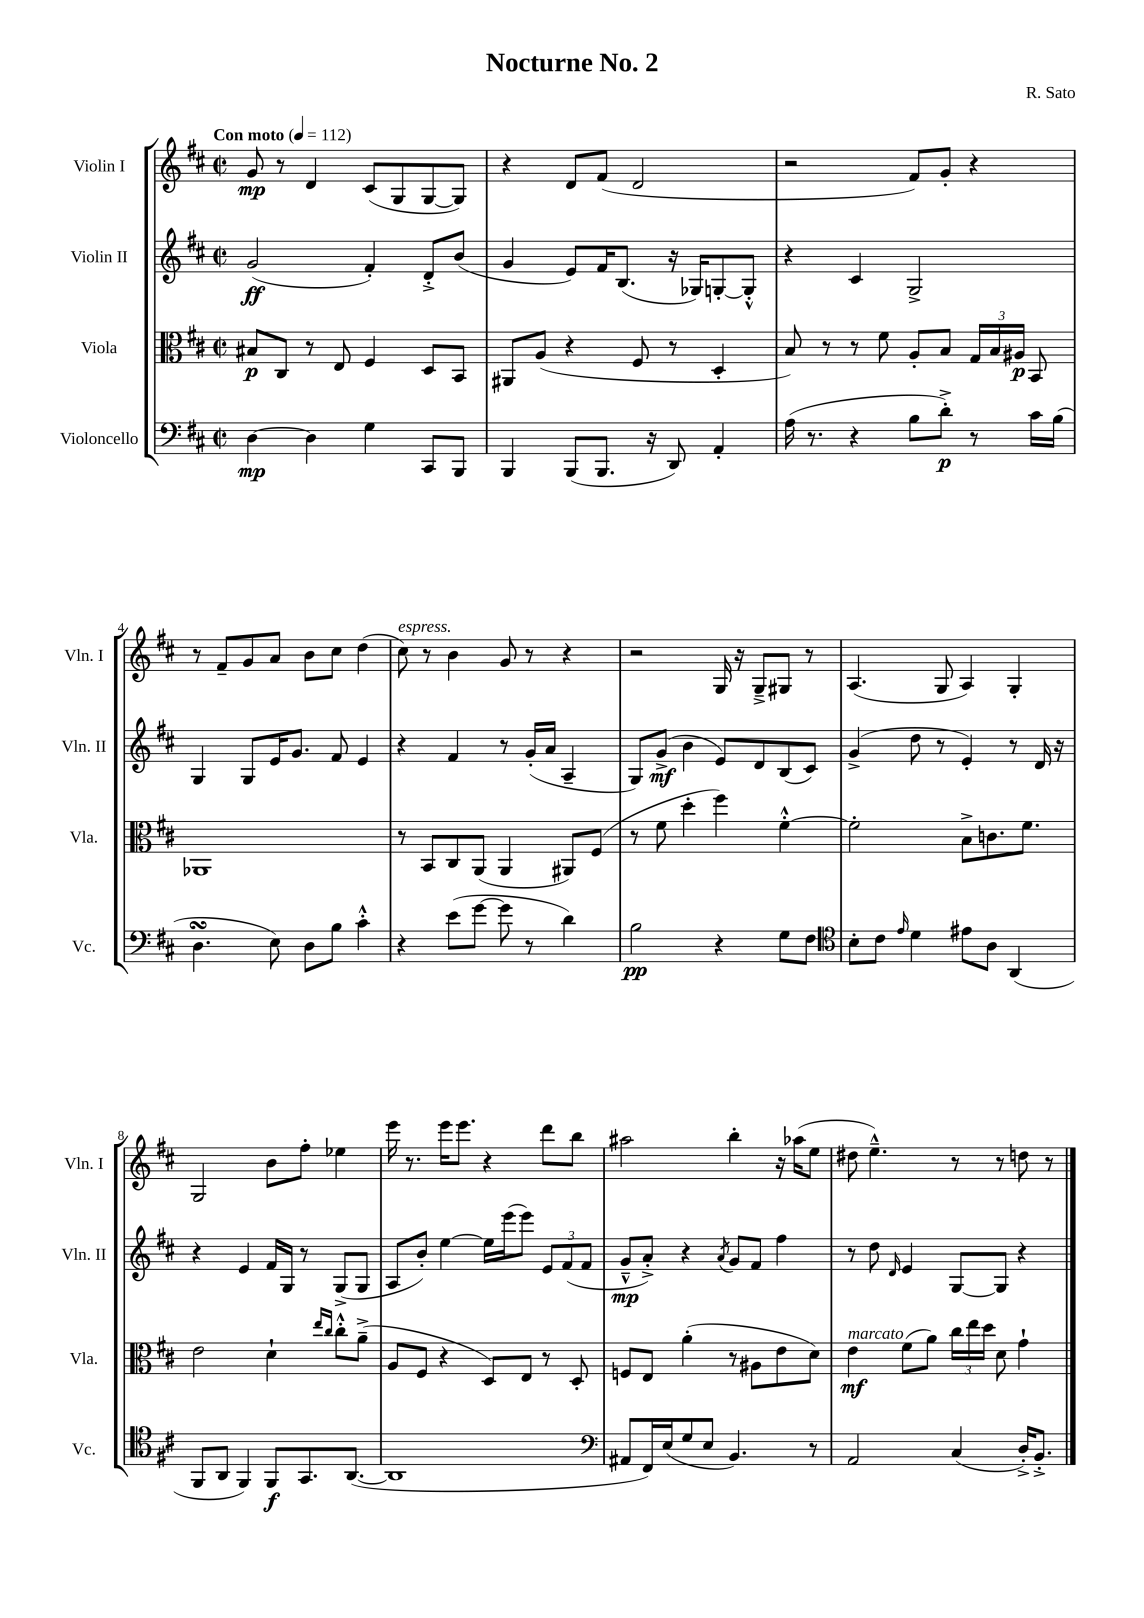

**kern	**kern	**kern	**kern
*staff4	*staff3	*staff2	*staff1
*clefF4	*clefC3	*clefG2	*clefG2
*k[f#c#]	*k[f#c#]	*k[f#c#]	*k[f#c#]
*M2/2	*M2/2	*M2/2	*M2/2
*met(c|)	*met(c|)	*met(c|)	*met(c|)
*MM112	*MM112	*MM112	*MM112
[4D\	8B#/L	(2g/	8g/
.	8C#/J	.	8r
4D\]	8r	.	4d/
.	8E/	.	.
4G\	4F#/	4f#'/)	(8c#/L
.	.	.	8G/
8CC#/L	8D/L	8d'^/L	[8G/
8BBB/J	8BB/J	(8b/J	8G/]J)
=	=	=	=
4BBB/	8AA#/L	4g/	4r
.	(8A/J	.	.
(8BBB/L	4r	8e/L)	8d/L
8.BBB/J	.	16f#/K	(8f#/J
.	.	(8.B/J	.
.	8F#/	.	2d/
16r	.	.	.
8DD/)	8r	16r	.
.	.	16G-/LK)	.
4AA'/	4D'/	[8G'/	.
.	.	8G'^^/]J	.
=	=	=	=
(16A\	8B/)	4r	2r
8.r	.	.	.
.	8r	.	.
4r	8r	4c#/	.
.	8f#\	.	.
8B\L	8A'/L	2G^/	8f#/L)
8d'^\J)	8B/J	.	8g'/J
8r	24G/LL	.	4r
.	24B/	.	.
.	24A#/JJ	.	.
16c#\LL	8BB/	.	.
(16B\JJ	.	.	.
=	=	=	=
4.D\	1AA-	4G/	8r
.	.	.	8f#~/L
.	.	8G/L	8g/
8E\)	.	16e/K	8a/J
.	.	8.g/J	.
8D\L	.	.	8b\L
8B\J	.	8f#/	8cc#\J
4c#'^^\	.	4e/	(4dd\
=	=	=	=
4r	8r	4r	8cc#\)
.	8BB/L	.	8r
(8e\L	8C#/	4f#/	4b\
[8g\J	(8AA/J	.	.
8g\]	4AA/	8r	8g/
8r	.	(16g'/LL	8r
.	.	16a/JJ	.
4d\)	8AA#/L)	4A~/	4r
.	(8F#/J	.	.
=	=	=	=
2B\	8r	8G/L)	2r
.	8f#\	(8g^/J	.
.	4dd'\	4b\	.
4r	4ff#\)	8e/L)	16G/
.	.	.	16r
.	.	8d/	8G~^/L
8G\L	[4f#'^^\	(8B/	8G#/J
8F#\J	.	8c#/J)	8r
=	=	=	=
*clefC4	*	*	*
8B'\L	2f#'\]	(4g^/	(4.A/
8c#\J	.	.	.
16qqe/	.	.	.
4d\	.	8dd\	.
.	.	8r	8G/
8e#\L	8B^\L	4e'/)	4A/)
8A\J	8.c\	.	.
(4AA/	.	8r	4G'/
.	8.f#\J	.	.
.	.	16d/	.
.	.	16r	.
=	=	=	=
8FF#/L	2e\	4r	2G/
8AA/J	.	.	.
4FF#/)	.	4e/	.
8FF#/L	4d`\	16f#/LL	8b\L
.	.	16G/JJ	.
8.GG/	.	8r	8ff#'\J
.	16qqee/LL	.	.
.	16qqcc#/JJ	.	.
.	8cc#'^^\L	(8G^/L	4ee-\
([8.AA/J	.	.	.
.	(8a~^\J	8G/J	.
=	=	=	=
1AA]	8A/L	8A/L	16eee\
.	.	.	8.r
.	8F#/J	8b'/J)	.
.	4r	[4ee\	16eee\LK
.	.	.	8.eee\J
.	8D/L)	16ee\]LL	4r
.	.	(16eee\J	.
.	8E/J	8eee\J)	.
.	8r	12e/L	8ddd\L
.	.	(12f#/	.
.	8D'/	.	8bb\J
.	.	12f#/J	.
=	=	=	=
*clefF4	*	*	*
8AA#/L	8F/L	8g~^^/L	2aa#\
16FF#/L)	8E/J	8a'^/J)	.
(16E/J	.	.	.
8G/	(4a'\	4r	.
8E/J	.	.	.
.	.	8qa/	.
4.BB/)	8r	8g/L	4bb'\
.	8A#\L	8f#/J	.
.	8e\	4ff#\	16r
.	.	.	(16aa-\LK
8r	8d\J)	.	8ee\J
=	=	=	=
2AA/	4e\	8r	8dd#\
.	.	8dd\	4.ee~^^\)
.	.	16qqd/	.
.	(8f#\L	4e/	.
.	8a\J)	.	.
(4C#/	24cc#\LL	[8G/L	8r
.	24ee\	.	.
.	24dd\JJ	.	.
.	8d\	8G/]J	8r
16D'^/LK)	4g`\	4r	8dd\
8.BB'^/J	.	.	.
.	.	.	8r
==	==	==	==
*-	*-	*-	*-
